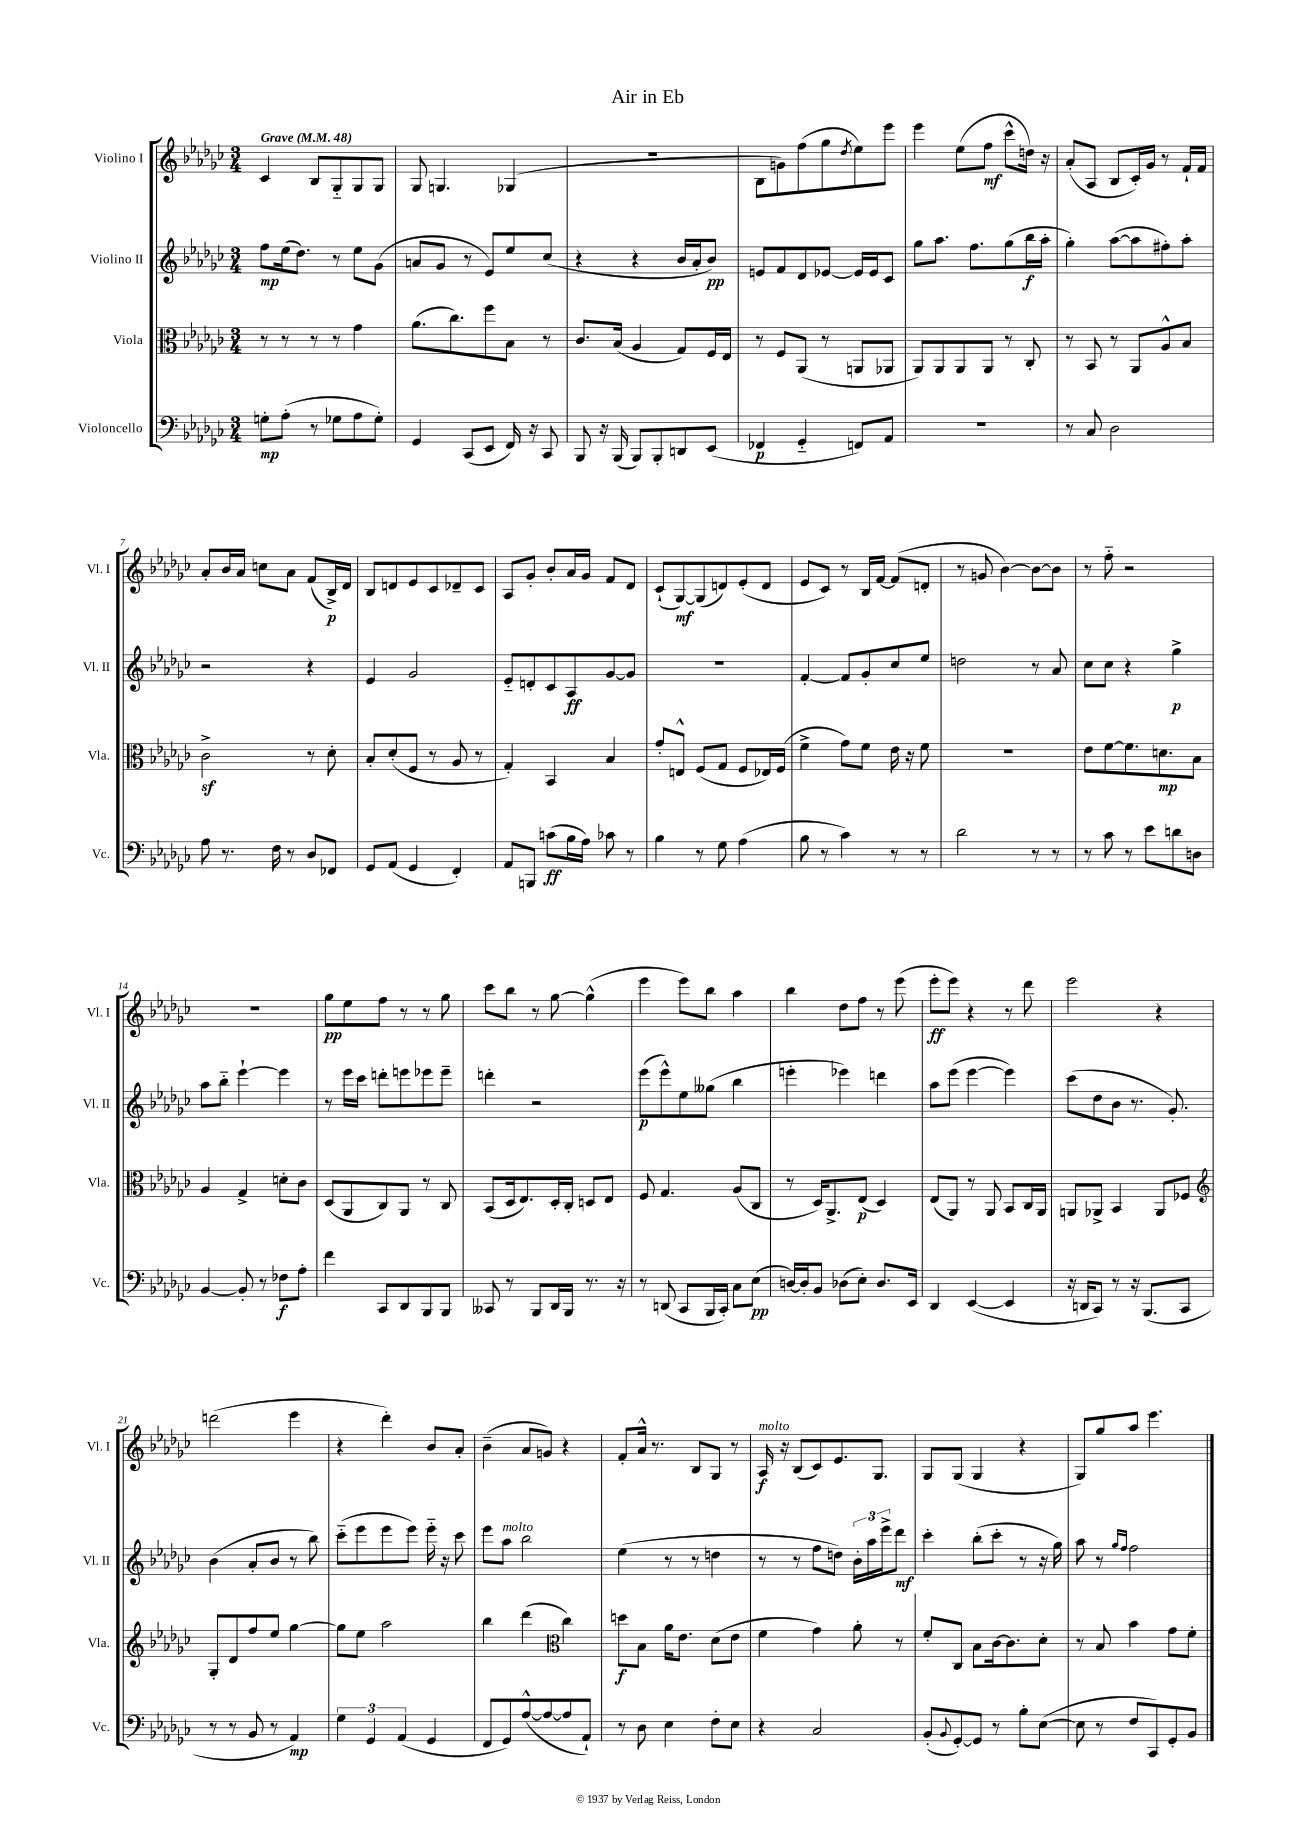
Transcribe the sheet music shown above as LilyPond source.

\header { title = "Air in Eb" }
<<
\new StaffGroup <<
\new Staff = "s0" \with { instrumentName = "Violino I" shortInstrumentName = "Vl. I" } {
    \clef treble \key ges \major \numericTimeSignature \time 3/4 \tempo "Grave" 4 = 48
    ces'4 bes8 ges8-_ ges8 ges8 |
    ges8 g4. ges4( |
    R2. |
    bes8 g'8) f''8( ges''8 \acciaccatura { des''8 } ees''8) ees'''8 |
    ees'''4 ees''8( f''8\mf ces'''8-^ d''16) r16 |
    aes'8-.( aes8 bes8 ces'16-.) ges'16 r8 f'16-! f'16 |
    aes'8-. bes'16 aes'16 c''8 aes'8 f'8( bes16->\p) des'16 |
    bes8 d'8 ees'8 ces'8 des'8-- ces'8 |
    aes8 ges'8-. bes'8-. aes'16 ges'16 f'8 des'8 |
    ces'8-!( ges8~\mf) ges8( d'8) ees'8-.( d'8 |
    ees'8 ces'8) r8 bes16 f'16~ f'8( d'8-. |
    r8 g'8 bes'4~) bes'8~ bes'8 |
    r8 f''8-_ r2 |
    R2. |
    ges''8\pp ees''8 f''8 r8 r8 ges''8 |
    ces'''8 bes''8 r8 ges''8~ ges''4-^( |
    ees'''4 ees'''8) bes''8 aes''4 |
    bes''4 des''8 f''8 r8 ees'''8( |
    ees'''8-.\ff ees'''8) r4 r8 des'''8 |
    ees'''2 r4 |
    d'''2( ees'''4 |
    r4 des'''4-.) bes'8 aes'8-. |
    bes'4--( aes'8 g'8) r4 |
    f'8-. aes'16-^ r8. bes8 ges8 r8 |
    aes16\f^\markup { \italic "molto" } r16 bes8( ces'8) ees'8. ges8. |
    ges8 ges8( ges4 r4 |
    ges8) ges''8 aes''8 ees'''4. \bar "|." |
}
\new Staff = "s1" \with { instrumentName = "Violino II" shortInstrumentName = "Vl. II" } {
    \clef treble \key ges \major \numericTimeSignature \time 3/4
    f''8\mp ees''16( des''8.) r8 ees''8 ges'8( |
    a'8 ges'8 r8 ees'8) ees''8 ces''8( |
    r4 r4 bes'16 aes'16-. bes'8\pp) |
    e'8 f'8 des'8 ees'8~ ees'16 ees'16 ces'8 |
    ges''8 aes''8. f''8. ges''8( bes''16\f aes''16-. |
    ges''4-.) aes''8~( aes''8 fis''8-.) aes''8-. |
    r2 r4 |
    ees'4 ges'2 |
    ees'8-_ d'8-. ces'8 aes8\ff ges'8~ ges'8 |
    R2. |
    f'4~-. f'8 ges'8-. ces''8 ees''8 |
    d''2 r8 aes'8 |
    ces''8 ces''8 r4 ges''4->\p |
    aes''8 bes''8-_ ees'''4~-! ees'''4 |
    r8 ees'''16 ces'''16 d'''8-. e'''8 ees'''8 ees'''8-- |
    d'''4-. r2 |
    ees'''8\p( ees'''8-^) ees''8 geses''8( bes''4 |
    e'''4-. ees'''4) d'''4 |
    aes''8 ees'''8( ees'''4~ ees'''4) |
    ces'''8( des''8 bes'8 r8. ges'8.-.) |
    bes'4( aes'8-. bes'8 r8 bes''8) |
    ces'''8-_( ees'''8 ees'''8 ees'''8) ees'''16-_ r16 ces'''8 |
    ees'''8 aes''8^\markup { \italic "molto" } bes''2 |
    ees''4( r8 r8 d''4 |
    r8 r8 f''8 d''8) \tuplet 3/2 { bes'16-. aes''16 ees'''16-> } des'''8\mf |
    ces'''4-. bes''8-.( ces'''8-. r8 r16 ges''16) |
    aes''8 r8 \grace { ges''16 f''16 } f''2 \bar "|." |
}
\new Staff = "s2" \with { instrumentName = "Viola" shortInstrumentName = "Vla." } {
    \clef alto \key ges \major \numericTimeSignature \time 3/4
    r8 r8 r8 r8 ges'4 |
    aes'8.( ces''8.) f''8 bes8 r8 |
    ces'8. bes16( aes4 ges8) f16 ees16 |
    r8 f8 aes,8( r8 a,8 aes,8 |
    aes,8) aes,8 aes,8 aes,8 r8 ces8-. |
    r8 bes,8 r8 aes,8 aes8-^ bes8 |
    ces'2->\sf r8 des'8-. |
    bes8-. des'8-.( f8 r8 aes8 r8 |
    ges4-.) bes,4 bes4 |
    ges'8-. e8-^ f8( ges8 f8 ees16) f16( |
    f'4-> ges'8) f'8 ees'16 r16 f'8 |
    R2. |
    ees'8 f'8~ f'8. d'8.\mp bes8 |
    aes4 ges4-> d'8-. ces'8 |
    des8( aes,8 ces8) aes,8 r8 ces8 |
    bes,8( des16 ees8.) des16-. ces16-. d8 ees8 |
    f8 ges4. aes8( ces8 |
    r8 des16) aes,8.-> ees8\p( des4) |
    ees8( aes,8) r8 aes,8 bes,8 ces16 aes,16 |
    a,8 aes,8-> bes,4 aes,8 fes8 |
    \clef treble ges8-. des'8 f''8 ees''8 ges''4~ |
    ges''8 ees''8 aes''2 |
    bes''4 des'''4( \clef alto ces''4) |
    d''8\f bes8 aes'16 ees'8. des'8( ees'8 |
    f'4 ges'4) aes'8-. r8 |
    f'8-. ces8 bes8 ces'16~ ces'8. des'8-. |
    r8 bes8 bes'4 ges'8 f'8-. \bar "|." |
}
\new Staff = "s3" \with { instrumentName = "Violoncello" shortInstrumentName = "Vc." } {
    \clef bass \key ges \major \numericTimeSignature \time 3/4
    g8-.\mp aes8-.( r8 ges8 aes8 ges8-.) |
    ges,4 ces,8( ees,8 f,16) r16 ces,8 |
    bes,,8 r16 bes,,16( bes,,8) bes,,8-. d,8 ees,8( |
    fes,4\p ges,4-_ f,8) aes,8 |
    R2. |
    r8 ces8 des2 |
    aes8 r8. f16 r8 des8 fes,8 |
    ges,8 aes,8( ges,4 f,4-.) |
    aes,8 b,,8 c'8\ff( bes16 aes16) ces'8 r8 |
    bes4 r8 ges8 aes4( |
    bes8 r8 ces'4) r8 r8 |
    des'2 r8 r8 |
    r8 ces'8 r8 ees'8 d'8 d8 |
    bes,4~ bes,8-. r8 fes8\f aes8-. |
    f'4 ces,8 des,8 bes,,8 bes,,8 |
    ceses,8 r8 bes,,8 des,16 bes,,16 r8. r16 |
    r8 d,8( ces,8 bes,,16 ces,16-.) ces8 ees8\pp( |
    d16~) d16-. bes,8 des8( ees8-.) des8. ees,16 |
    des,4 ees,4~( ees,4 |
    r16 d,16 ces,8) r8 r16 bes,,8.( ces,8 |
    r8 r8 bes,8 r8 aes,4\mp) |
    \tuplet 3/2 { ges4 ges,4 aes,4( } ges,4 |
    f,8 ges,8) aes8~-^( aes8~ aes8 aes,8-!) |
    r8 des8 ees4 f8-. ees8 |
    r4 ces2 |
    bes,8-.( \appoggiatura { bes,8 } ges,8~-.) ges,8 r8 bes8-. ees8~( |
    ees8 r8 f8 ces,8) ges,8-. bes,8 \bar "|." |
}
>>
>>
